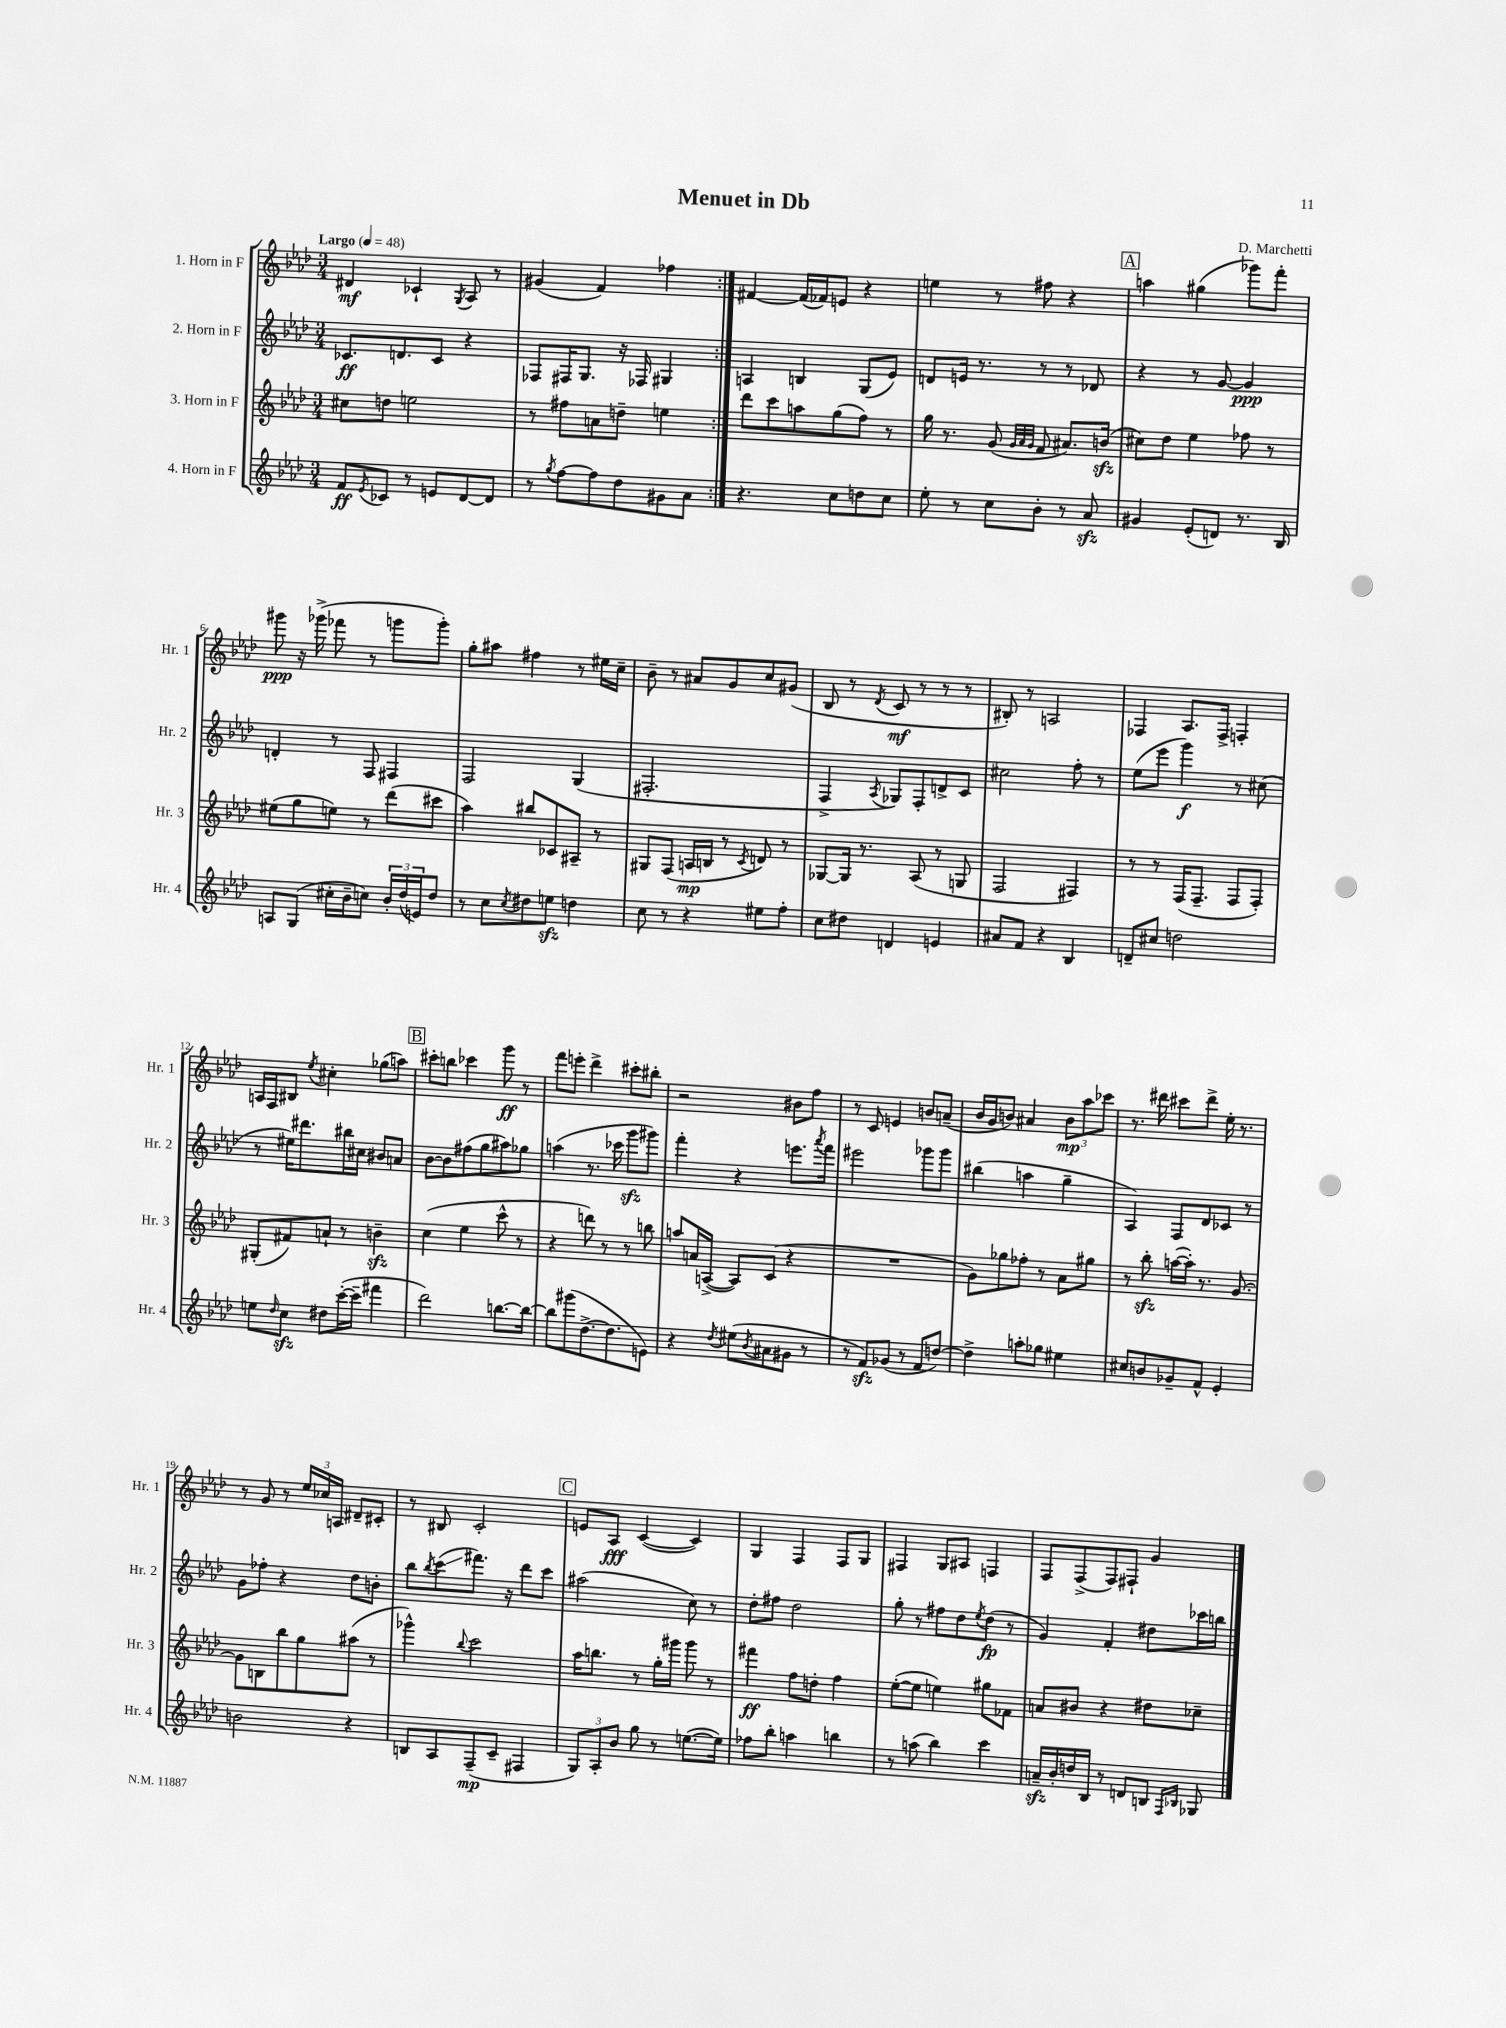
\header { title = "Menuet in Db" composer = "D. Marchetti" }
<<
\new StaffGroup <<
\new Staff = "s0" \with { instrumentName = "1. Horn in F" shortInstrumentName = "Hr. 1" } {
    \clef treble \key aes \major \numericTimeSignature \time 3/4 \tempo "Largo" 4 = 48
    \repeat volta 2 { dis'4\mf ces'4-! \acciaccatura { g8 } aes8 r8 |
    gis'4( f'4) fes''4 | }
    fis'4~ fis'16( fes'16) e'8 r4 |
    e''4 r8 fis''8 r4 |
    \mark \markup { \box "A" } a''4 gis''4( ges'''8) f'''8-. |
    gis'''8\ppp r16 ges'''16->( fes'''8 r8 g'''8 g'''8-.) |
    g''8-. ais''8 fis''4 r8 eis''16 c''16-- |
    bes'8-- r8 ais'8 g'8 c''8 gis'8( |
    bes8 r8 \acciaccatura { des'8 } c'8\mf r8 r8 r8 |
    bis8-.) r8 a2 |
    fes4 aes8. fes16-> f4-. |
    a16 f16 bis8 \acciaccatura { ees''8 } cis''4-. ges''8( a''8) |
    \mark \markup { \box "B" } cis'''8-. b''8 ces'''4 g'''8\ff r8 |
    f'''8 e'''8-. des'''4-> cis'''8-. bis''8-. |
    r2 bis'8 f''8 |
    r8 c'8 e'4 b'8 a'8--( |
    bes'16 g'16 b'8) ais'4 \tuplet 3/2 { b'8\mp aes''8 ces'''8 } |
    r8. dis'''16 cis'''8 dis'''8-> ees''16-. r8. |
    r8 g'8 r8 \tuplet 3/2 { ees''16 ces''16 a16 } dis'8-- cis'8-. |
    r8 bis8 c'2-. |
    \mark \markup { \box "C" } e'8 aes8\fff c'4~( c'4) |
    g4 f4 f8 g8 |
    fis4 g8 ais8 f4 |
    f8 f8->( f8) fis8-! g'4 \bar "|." |
}
\new Staff = "s1" \with { instrumentName = "2. Horn in F" shortInstrumentName = "Hr. 2" } {
    \clef treble \key aes \major \numericTimeSignature \time 3/4
    \repeat volta 2 { ces'8.\ff d'8. ces'8 r4 |
    fes8 fis16 g8. r16 fes16 gis4 | }
    a4 b4 g8( ees'8) |
    d'8 e'16 r8. r8 r8 des'8 |
    \mark \markup { \box "A" } r4 r8 g'8~ g'4\ppp |
    d'4-. r8 f8 fis4 |
    f2 g4( |
    fis2.-. |
    f4-> \acciaccatura { aes8 } ges8) f8-. d'8-> c'8 |
    cis''2 f''8-. r8 |
    ees''8( ees'''8 g'''4\f) r8 cis''8( |
    r8 eis''16) dis'''8. bis''16 cis''16 bis'8 a'8 |
    \mark \markup { \box "B" } bes'8~ bes'8 fis''8( g''8 ais''8) ges''8 |
    a''4( r8. ces'''16 g'''8\sfz gis'''8) |
    f'''4-. r4 e'''8. \acciaccatura { aes'''8 } f'''16 |
    eis'''2 ges'''8 ges'''8 |
    bis''4( a''4 g''4-- |
    aes4) f8 des'8 ces'8 r8 |
    g'8 fes''8-. r4 des''8 b'8-. |
    bes''8 \acciaccatura { bes''8 } c'''8\glissando( fis'''8.) r16 des'''8 c'''8 |
    \mark \markup { \box "C" } ais''2( c''8) r8 |
    des''8-. fis''8 des''2 |
    g''8-. r8 fis''8 des''8 \acciaccatura { ees''8 } des''8\fp( r8 |
    g'4) f'4-. dis''8 ces'''16 b''16 \bar "|." |
}
\new Staff = "s2" \with { instrumentName = "3. Horn in F" shortInstrumentName = "Hr. 3" } {
    \clef treble \key aes \major \numericTimeSignature \time 3/4
    \repeat volta 2 { cis''8 d''8 e''2 |
    r8 fis''8 a'8 d''8-- e''4 | }
    des'''8 c'''8 a''8 g''8( f''8) r8 |
    g''16 r8. g'8( \grace { g'32 aes'32 g'32 } f'8 ais'8.) b'16\sfz( |
    \mark \markup { \box "A" } cis''8) des''8 ees''4 fes''8 r8 |
    eis''8( g''8 e''8) r8 des'''8( cis'''8 |
    aes''4) bis''8 ces'8 ais8-- r8 |
    gis8 f8( a16\mp b16 r8 \acciaccatura { c'8 } d'8) r8 |
    ges8~ ges16 r8. aes8( r8 g8 |
    f2 fis4) |
    r8 r8 f16( f8.-- f8 f8-.) |
    gis8-.( fis'8) a'8-! r8 b'4--\sfz |
    \mark \markup { \box "B" } c''4( ees''4 c'''8-^ r8 |
    r4 d'''8) r8 r8 b''8 |
    a''8 a'16 a16~->( a8) c'8( r4 |
    R2. |
    g'8) ges''8 fes''8-. r8 aes'8 gis''8 |
    r8 bes''8-.\sfz a''16~( a''16-.) r8. g'8.~ |
    g'8 b8 bes''8 g''8 ais''8( r8 |
    ges'''4-^) \appoggiatura { bes''8 } c'''2 |
    \mark \markup { \box "C" } aes''16 b''8. r8 g''16-. gis'''16 gis'''8 r8 |
    fis'''4\ff f''8 d''8-. f''4 |
    ees''8~-.( ees''8 e''4) gis''8 fes'8 |
    a'8 bis'8 r4 dis''8 ces''8-- \bar "|." |
}
\new Staff = "s3" \with { instrumentName = "4. Horn in F" shortInstrumentName = "Hr. 4" } {
    \clef treble \key aes \major \numericTimeSignature \time 3/4
    \repeat volta 2 { f'8\ff \acciaccatura { ees'8 } ces'8 r8 e'8 des'8~ des'8 |
    r8 \acciaccatura { g''8 } f''8~ f''8 des''8 gis'8 aes'8 | }
    r4. c''8 d''8 c''8 |
    ees''8-. r8 c''8 bes'8-. r8 aes'8\sfz |
    \mark \markup { \box "A" } gis'4 ees'8-.( d'8) r8. bes16 |
    a8 g8( cis''16-. bes'16-- c''8) \tuplet 3/2 { bes'16-. des''16( e'16) } des''8 |
    r8 c''8 \acciaccatura { c''8 } dis''8 e''8\sfz d''4 |
    c''8 r8 r4 eis''8 f''8-. |
    c''8 dis''8 d'4 e'4 |
    ais'8 f'8 r4 bes4 |
    d'8-- cis''8 d''2 |
    e''8 \grace { des''16 } c''8\sfz dis''8 c'''16~-.( c'''16-- fis'''4 |
    \mark \markup { \box "B" } des'''2) b''8.~ b''16~ |
    b''8 gis'''8( des''8.~-> des''8. e'8) |
    r4 \acciaccatura { des''8 } eis''8( \acciaccatura { bes'8 } ais'8 gis'8 r8 |
    r8 f'8\sfz) ges'8( r8 f'8 d''8~) |
    d''4-> a''8-. ges''8 eis''4 |
    cis''8 b'8 ges'8-- f'8-^ ees'4-. |
    b'2 r4 |
    b8 aes8 f8--\mp( c'8-- fis4 |
    \mark \markup { \box "C" } \tuplet 3/2 { g8) aes8-. bes'8 } g''8 r8 e''8.~( e''16) |
    fes''8 bes''8-. a''4 b''4 |
    r8 a''8( bes''4) c'''4 |
    a'16--\sfz bes'16-. d''16 bes16 r8 d'8 b8 \grace { f16 bes16 } ges8 \bar "|." |
}
>>
>>
